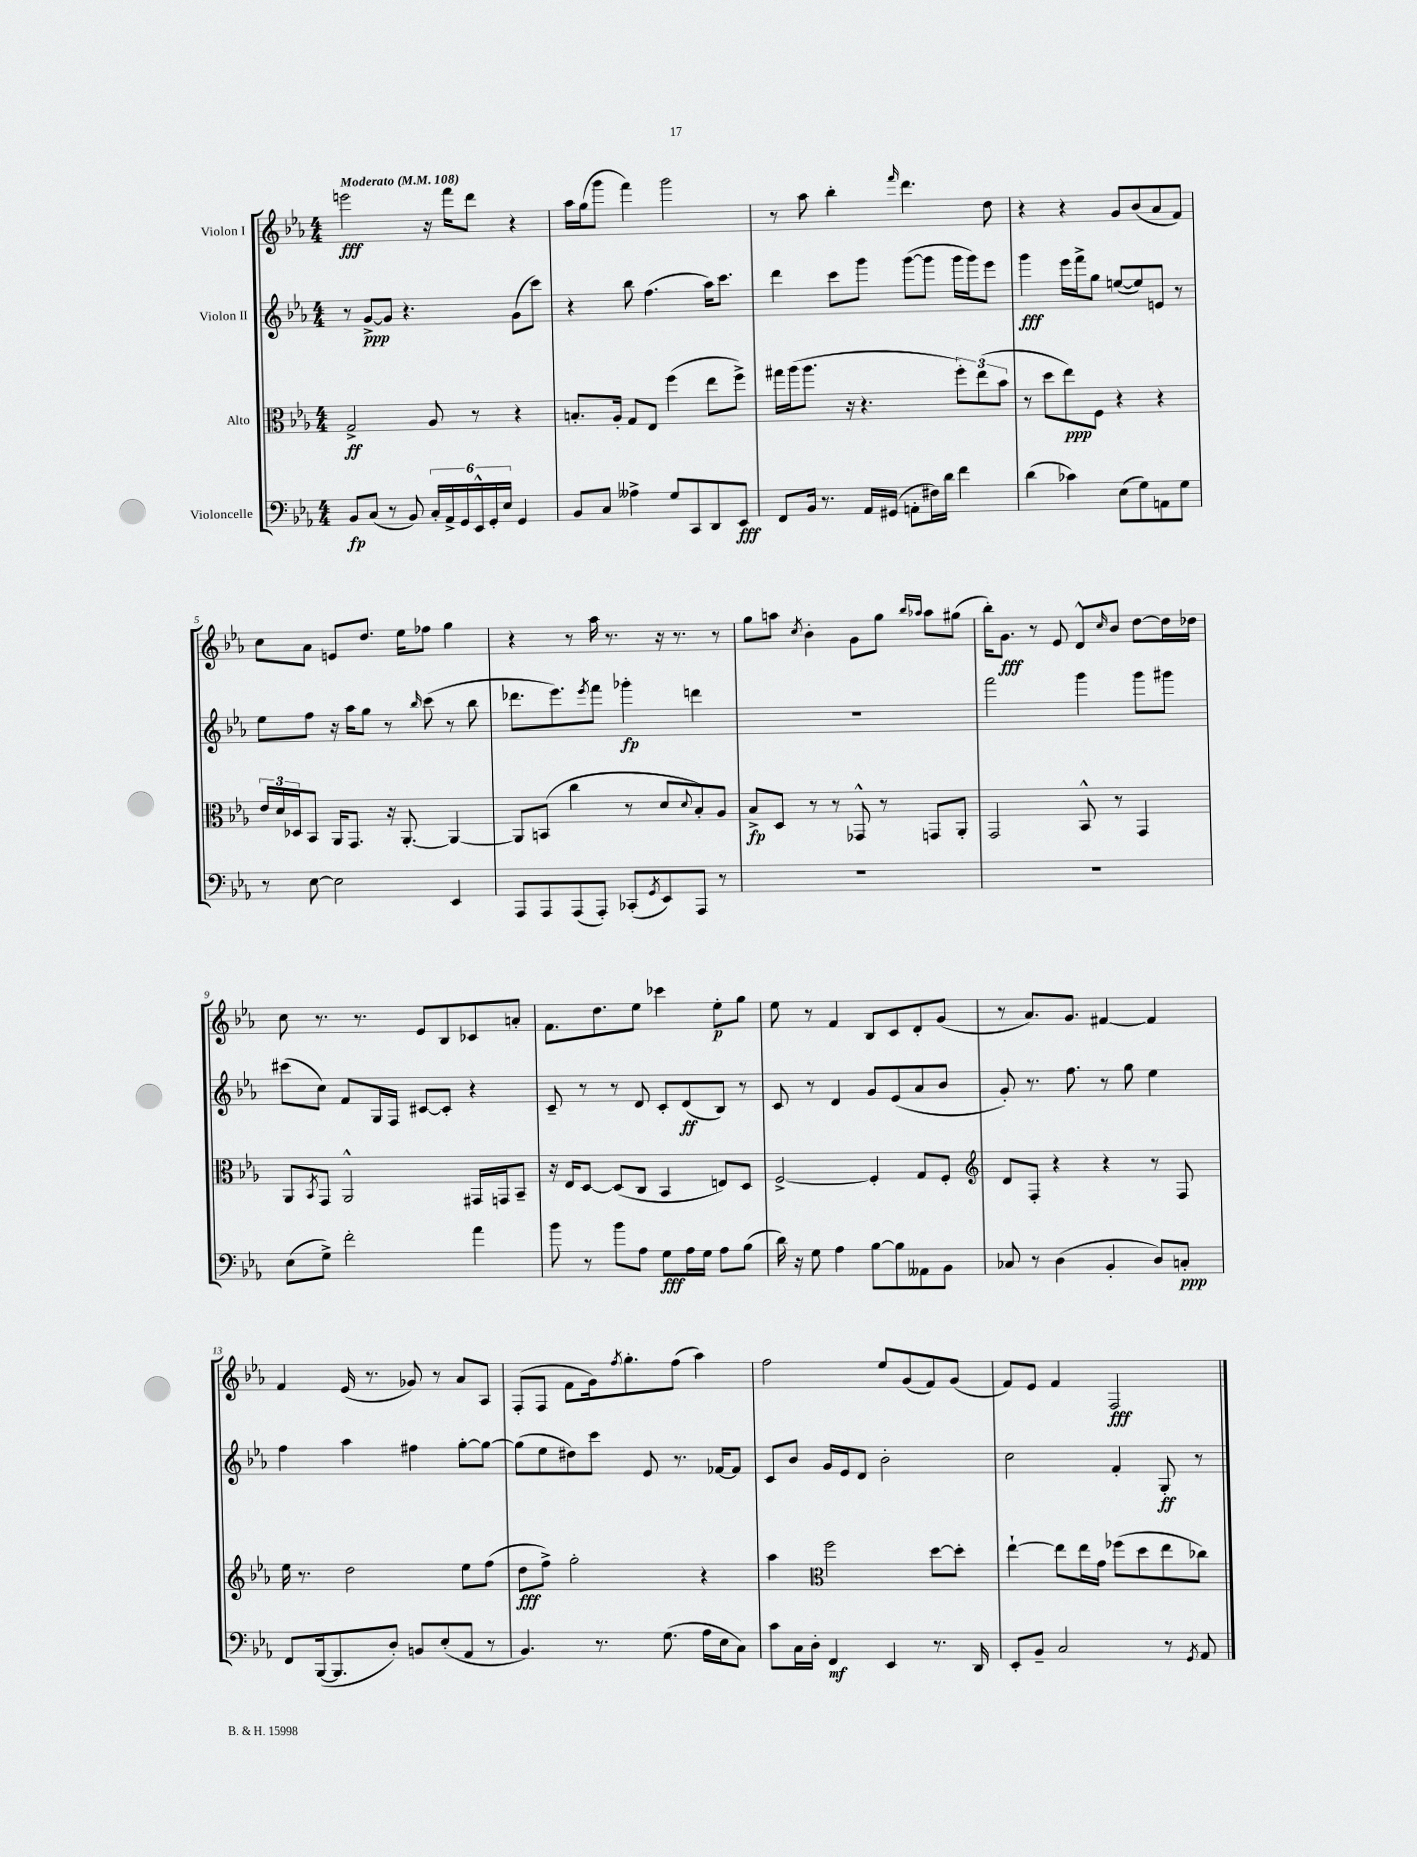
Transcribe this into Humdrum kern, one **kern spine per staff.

**kern	**dynam	**kern	**dynam	**kern	**dynam	**kern	**dynam
*part4	*part4	*part3	*part3	*part2	*part2	*part1	*part1
*staff4	*staff4	*staff3	*staff3	*staff2	*staff2	*staff1	*staff1
*I"Violoncelle	*	*I"Alto	*	*I"Violon II	*	*I"Violon I	*
*clefF4	*	*clefC3	*	*clefG2	*	*clefG2	*
*k[b-e-a-]	*	*k[b-e-a-]	*	*k[b-e-a-]	*	*k[b-e-a-]	*
*M4/4	*	*M4/4	*	*M4/4	*	*M4/4	*
*MM108	*	*MM108	*	*MM108	*	*MM108	*
=1	=1	=1	=1	=1	=1	=1	=1
!	!	!	!	!	!	!LO:TX:a:B:t=Moderato	!
8BB-/L	fp	2G^/	ff	8r	.	2eeen\	fff
(8C/J	.	.	.	[8g^/L	ppp	.	.
8r	.	.	.	8g/J]	.	.	.
8BB-/)	.	.	.	4.r	.	.	.
24C'/LL	.	8A-/	.	.	.	16r	.
24AA-^/	.	.	.	.	.	.	.
.	.	.	.	.	.	16fff\KL	.
24GG/	.	.	.	.	.	.	.
24EE-^^/	.	8r	.	.	.	8ddd\J	.
24GG'/	.	.	.	.	.	.	.
24E-/JJ	.	.	.	.	.	.	.
4GG/	.	4r	.	(8g\L	.	4r	.
.	.	.	.	8ccc\J)	.	.	.
=2	=2	=2	=2	=2	=2	=2	=2
8BB-/L	.	8.Bn'/L	.	4r	.	16aa-\LL	.
.	.	.	.	.	.	(16gg\J	.
8C/J	.	.	.	.	.	8ggg\J	.
.	.	16A-'/Jk	.	.	.	.	.
4A--X^\	.	8G/L	.	8bb-\	.	4fff\)	.
.	.	8E-/J	.	(4.ff\	.	.	.
8G/L	.	(4ff\	.	.	.	2ggg\	.
8CC/	.	.	.	.	.	.	.
8DD/	.	8ee-\L	.	16aa-\KL)	.	.	.
.	.	.	.	8.ccc\J	.	.	.
8EE-/J	fff	8ff^\J)	.	.	.	.	.
=3	=3	=3	=3	=3	=3	=3	=3
8FF/L	.	16gg#X\LL	.	4ddd\	.	8r	.
.	.	(16aa-\J	.	.	.	.	.
16BB-/Jk	.	8.aa-\J	.	.	.	8aa-\	.
8.r	.	.	.	.	.	.	.
.	.	.	.	8ccc\L	.	4bb-'\	.
.	.	16r	.	.	.	.	.
16AA-/LL	.	4.r	.	8ggg\J	.	.	.
(16GG#X/JJ	.	.	.	.	.	.	.
.	.	.	.	.	.	16qqfff/	.
8AAn'\L	.	.	.	([8ggg\L	.	4.ddd\	.
16F#X\L)	.	.	.	8ggg\J]	.	.	.
16d\JJ	.	.	.	.	.	.	.
4f\	.	12ff'\L)	.	16ggg\LL	.	.	.
.	.	.	.	16ggg\J)	.	.	.
.	.	(12ee-\	.	.	.	.	.
.	.	.	.	8eee-\J	.	8dd\	.
.	.	12b-\J	.	.	.	.	.
=4	=4	=4	=4	=4	=4	=4	=4
(4d\	.	8r	.	4ggg\	fff	4r	.
.	.	8dd\L	.	.	.	.	.
4c-X\)	.	8ee-\)	ppp	16eee-\LL	.	4r	.
.	.	.	.	16fff^\J	.	.	.
.	.	8F\J	.	8gg\J	.	.	.
(8E-\L	.	4r	.	([8een/L	.	8g/L	.
8G\)	.	.	.	8ee/])	.	(8b-/	.
8AAn\	.	4r	.	8en/J	.	8a-/	.
8G\J	.	.	.	8r	.	8f/J)	.
!!LO:LB:g=z
=5	=5	=5	=5	=5	=5	=5	=5
8r	.	24e-/LL	.	8ee-\L	.	8cc\L	.
.	.	24d/	.	.	.	.	.
.	.	24D-X/J	.	.	.	.	.
[8E-\	.	8BB-/J	.	8ff\J	.	8a-\J	.
2E-\]	.	16AA-/KL	.	16r	.	8en/L	.
.	.	8.GG/J	.	16aa-\KL	.	.	.
.	.	.	.	8gg\J	.	8.dd/J	.
.	.	16r	.	8r	.	.	.
.	.	[8.AA-'/	.	.	.	16ee-\KL	.
.	.	.	.	16qqbb-/	.	.	.
.	.	.	.	(8ccc\	.	8ff-X\J	.
4EE-/	.	4AA-/_	.	8r	.	4gg\	.
.	.	.	.	8bb-\	.	.	.
=6	=6	=6	=6	=6	=6	=6	=6
8AAA-/L	.	8AA-/L]	.	8.ddd-X\L	.	4r	.
8AAA-/	.	(8BBn/J	.	.	.	.	.
.	.	.	.	8.eee-\)	.	.	.
(8AAA-/	.	4cc\	.	.	.	8r	.
.	.	.	.	8qeee-/	.	.	.
8AAA-'/J)	.	.	.	8fff\J	.	16aa-\	.
.	.	.	.	.	.	8.r	.
(8CC-X'/L	.	8r	.	4ggg-X'\	fp	.	.
8qGG/	.	.	.	.	.	.	.
8EE-/)	.	8d/L	.	.	.	16r	.
.	.	.	.	.	.	8.r	.
.	.	8qqd/	.	.	.	.	.
8AAA-/J	.	8B-'/)	.	4dddn\	.	.	.
8r	.	8A-/J	.	.	.	8r	.
=7	=7	=7	=7	=7	=7	=7	=7
1r	.	8B-^/L	fp	1r	.	8gg\L	.
.	.	8D/J	.	.	.	8aan\J	.
.	.	.	.	.	.	8qcc/	.
.	.	8r	.	.	.	4b-'\	.
.	.	8r	.	.	.	.	.
.	.	8GG-X^^/	.	.	.	8g\L	.
.	.	8r	.	.	.	8gg\J	.
.	.	.	.	.	.	16qqbb-/LL	.
.	.	.	.	.	.	16qqaa-X/JJ	.
.	.	8GGn/L	.	.	.	8aa-\L	.
.	.	8AA-'/J	.	.	.	(8gg#X\J	.
=8	=8	=8	=8	=8	=8	=8	=8
1r	.	2GG/	.	2fff\	.	16bb-'\KL)	.
.	.	.	.	.	.	8.g\J	fff
.	.	.	.	.	.	8r	.
.	.	.	.	.	.	8e-/	.
.	.	8BB-^^/	.	4ggg\	.	8d^^/L	.
.	.	.	.	.	.	16qqcc/	.
.	.	8r	.	.	.	8b-/J	.
.	.	4GG/	.	8ggg\L	.	[8dd\L	.
.	.	.	.	8ggg#X\J	.	16dd\L]	.
.	.	.	.	.	.	16dd-X\JJ	.
!!LO:LB:g=z
=9	=9	=9	=9	=9	=9	=9	=9
(8E-\L	.	8AA-/L	.	(8ccc#X\L	.	8cc\	.
.	.	8qBB-/	.	.	.	.	.
8G^\J)	.	8GG/J	.	8cc\J)	.	8.r	.
2f'\	.	2AA-^^/	.	8f/L	.	.	.
.	.	.	.	.	.	8.r	.
.	.	.	.	16G/L	.	.	.
.	.	.	.	16F/JJ	.	.	.
.	.	.	.	[8c#X/L	.	8e-/L	.
.	.	.	.	8c#'/J]	.	8B-/	.
4a-\	.	16GG#X/LL	.	4r	.	8c-X/	.
.	.	16GGn/J	.	.	.	.	.
.	.	8BB-~/J	.	.	.	8an'/J	.
=10	=10	=10	=10	=10	=10	=10	=10
8b-\	.	16r	.	8c~/	.	8.f\L	.
.	.	16E-/KL	.	.	.	.	.
8r	.	[8D/J	.	8r	.	.	.
.	.	.	.	.	.	8.dd\	.
8b-\L	.	(8D/L]	.	8r	.	.	.
8A-\J	.	8C/J	.	8d/	.	8ee-\J	.
8G\L	fff	4BB-/	.	8c'/L	.	4ccc-X\	.
16A-\L	.	.	.	(8d/	ff	.	.
16G\JJ	.	.	.	.	.	.	.
8A-\L	.	8En/L)	.	8B-/J)	.	8ee-'\L	p
(8B-\J	.	8D/J	.	8r	.	8gg\J	.
=11	=11	=11	=11	=11	=11	=11	=11
16d\)	.	[2F^/	.	8c/	.	8ee-\	.
16r	.	.	.	.	.	.	.
8G\	.	.	.	8r	.	8r	.
4A-\	.	.	.	4d/	.	4f/	.
[8B-\L	.	4F'/]	.	8g/L	.	8B-/L	.
8B-\]	.	.	.	(8e-/	.	8c/	.
8AA--X\	.	8G/L	.	8a-/	.	8d'/	.
8BB-\J	.	8F'/J	.	8b-/J	.	(8g/J	.
=12	=12	=12	=12	=12	=12	=12	=12
*	*	*clefG2	*	*	*	*	*
8C-X/	.	8d/L	.	8g'/)	.	8r	.
8r	.	8F'/J	.	8.r	.	8.a-/L)	.
(4D\	.	4r	.	.	.	.	.
.	.	.	.	8.ff\	.	8.g/J	.
4BB-'/	.	4r	.	8r	.	[4f#X/	.
.	.	.	.	8gg\	.	.	.
8D/L)	.	8r	.	4ee-\	.	4f#/]	.
8Cn'/J	ppp	8F/	.	.	.	.	.
!!LO:LB:g=z
=13	=13	=13	=13	=13	=13	=13	=13
8FF/L	.	16ee-\	.	4ff\	.	4f/	.
.	.	8.r	.	.	.	.	.
([16BBB-/k	.	.	.	.	.	.	.
8.BBB-/]	.	.	.	.	.	.	.
.	.	2dd\	.	4aa-\	.	(16e-/	.
.	.	.	.	.	.	8.r	.
8D'/J)	.	.	.	.	.	.	.
8BBn/L	.	.	.	4ff#X\	.	8g-X/)	.
(8E-'/	.	.	.	.	.	8r	.
8AA-/J	.	8ee-\L	.	[8gg'\L	.	8a-/L	.
8r	.	(8ff\J	.	8gg\J_	.	8A-/J	.
=14	=14	=14	=14	=14	=14	=14	=14
4.BB-/)	.	8dd\L	fff	(8gg\L]	.	(8F'/L	.
.	.	8ff^\J)	.	8ee-\	.	8F/J	.
.	.	2gg'\	.	8dd#X\)	.	8f\L	.
8.r	.	.	.	8ccc\J	.	16g\k)	.
.	.	.	.	.	.	8qff/	.
.	.	.	.	.	.	8.gg'\	.
.	.	.	.	8e-/	.	.	.
(8.G\	.	.	.	.	.	.	.
.	.	.	.	8.r	.	(8ff\J	.
16A-\LL	.	4r	.	.	.	4aa-\)	.
16E-\J	.	.	.	[16f-X/KL	.	.	.
8C\J)	.	.	.	8f-/J]	.	.	.
=15	=15	=15	=15	=15	=15	=15	=15
8c\L	.	4aa-\	.	8c/L	.	2ff\	.
16C\L	.	.	.	8b-/J	.	.	.
16D'\JJ	.	.	.	.	.	.	.
*	*	*clefC3	*	*	*	*	*
4FF/	mf	2ff\	.	16g/LL	.	.	.
.	.	.	.	16e-/J	.	.	.
.	.	.	.	8d/J	.	.	.
4EE-/	.	.	.	2b-'\	.	8ee-/L	.
.	.	.	.	.	.	(8g/	.
8.r	.	[8dd\L	.	.	.	8f/)	.
.	.	8dd'\J]	.	.	.	(8g/J	.
16DD/	.	.	.	.	.	.	.
=16	=16	=16	=16	=16	=16	=16	=16
8EE-'/L	.	[4ee-`\	.	2cc\	.	8f/L)	.
8BB-~/J	.	.	.	.	.	8e-/J	.
2C/	.	8ee-\L]	.	.	.	4f/	.
.	.	16ee-\L	.	.	.	.	.
.	.	16g\JJ	.	.	.	.	.
.	.	(8ff-X\L	.	4f'/	.	2F/	fff
.	.	8dd\	.	.	.	.	.
8r	.	8ee-\	.	8G'/	ff	.	.
8qGG/	.	.	.	.	.	.	.
8AA-/	.	8cc-X\J)	.	8r	.	.	.
==	==	==	==	==	==	==	==
*-	*-	*-	*-	*-	*-	*-	*-
